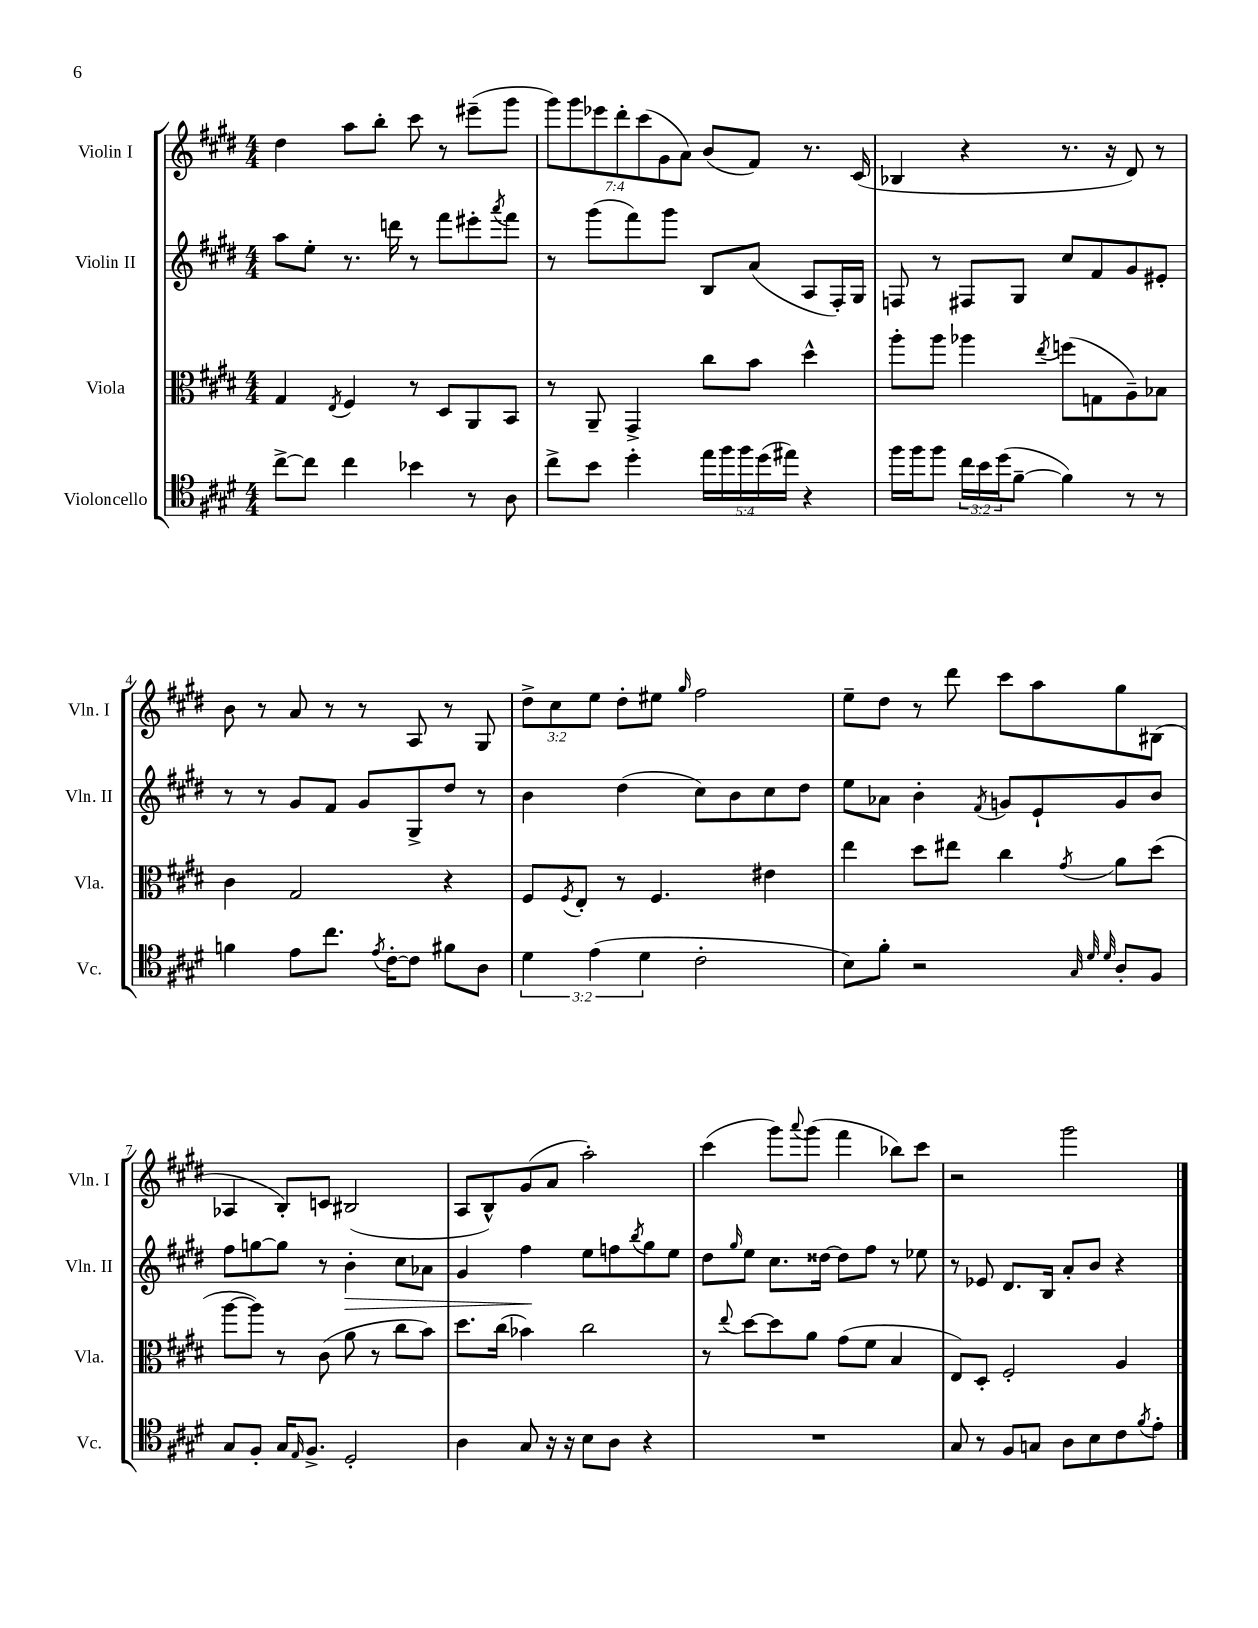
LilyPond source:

<<
\new StaffGroup <<
\new Staff = "s0" \with { instrumentName = "Violin I" shortInstrumentName = "Vln. I" } {
    \clef treble \key e \major \numericTimeSignature \time 4/4 \override Staff.TupletNumber.text = #tuplet-number::calc-fraction-text
    dis''4 a''8 b''8-. cis'''8 r8 eis'''8--( gis'''8 |
    \tuplet 7/4 { gis'''8) gis'''8 ees'''8 dis'''8-. cis'''8( gis'8 a'8) } b'8( fis'8) r8. cis'16( |
    bes4 r4 r8. r16 dis'8) r8 |
    b'8 r8 a'8 r8 r8 a8 r8 gis8 |
    \tuplet 3/2 { dis''8-> cis''8 e''8 } dis''8-. eis''8 \grace { gis''16 } fis''2 |
    e''8-- dis''8 r8 dis'''8 cis'''8 a''8 gis''8 bis8( |
    aes4 b8-.) c'8 bis2( |
    a8 b8-^) gis'8( a'8 a''2-.) |
    cis'''4( gis'''8) \appoggiatura { a'''8 } gis'''8( fis'''4 bes''8) cis'''8 |
    r2 gis'''2 \bar "|." |
}
\new Staff = "s1" \with { instrumentName = "Violin II" shortInstrumentName = "Vln. II" } {
    \clef treble \key e \major \numericTimeSignature \time 4/4
    a''8 e''8-. r8. d'''16 r8 fis'''8 eis'''8-. \acciaccatura { a'''8 } fis'''8 |
    r8 gis'''8( fis'''8) gis'''8 b8 a'8( a8 fis16-.) gis16 |
    f8 r8 fis8 gis8 cis''8 fis'8 gis'8 eis'8-. |
    r8 r8 gis'8 fis'8 gis'8 gis8-> dis''8 r8 |
    b'4 dis''4( cis''8) b'8 cis''8 dis''8 |
    e''8 aes'8 b'4-. \acciaccatura { fis'8 } g'8 e'8-! g'8 b'8 |
    fis''8 g''8~ g''8 r8 b'4-.\> cis''8 aes'8 |
    gis'4 fis''4\! e''8 f''8 \acciaccatura { b''8 } gis''8 e''8 |
    dis''8 \grace { gis''16 } e''8 cis''8. disis''16~ disis''8 fis''8 r8 ees''8 |
    r8 ees'8 dis'8. b16 a'8-. b'8 r4 \bar "|." |
}
\new Staff = "s2" \with { instrumentName = "Viola" shortInstrumentName = "Vla." } {
    \clef alto \key e \major \numericTimeSignature \time 4/4
    gis4 \acciaccatura { e8 } fis4 r8 dis8 a,8 b,8 |
    r8 a,8-- gis,4-> cis''8 b'8 dis''4-^ |
    a''8-. a''8 aes''4 \acciaccatura { e''8 } f''8( g8 a8--) bes8 |
    cis'4 gis2 r4 |
    fis8 \acciaccatura { fis8 } e8-. r8 fis4. eis'4 |
    e''4 dis''8 eis''8 cis''4 \acciaccatura { gis'8 } a'8 dis''8( |
    a''8~ a''8) r8 cis'8( a'8 r8 cis''8 b'8) |
    dis''8. cis''16( bes'4) cis''2 |
    r8 \appoggiatura { e''8 } dis''8~ dis''8 a'8 gis'8( fis'8 b4 |
    e8) dis8-. fis2-. a4 \bar "|." |
}
\new Staff = "s3" \with { instrumentName = "Violoncello" shortInstrumentName = "Vc." } {
    \clef tenor \key e \major \numericTimeSignature \time 4/4 \override Staff.TupletNumber.text = #tuplet-number::calc-fraction-text
    cis''8~-> cis''8 cis''4 bes'4 r8 a8 |
    cis''8-> b'8 dis''4-. \tuplet 5/4 { e''16 fis''16 fis''16 dis''16( eis''16) } r4 |
    fis''16 fis''16 fis''8 \tuplet 3/2 { cis''16 b'16 dis''16( } fis'8~-- fis'4) r8 r8 |
    f'4 e'8 cis''8. \acciaccatura { e'8 } cis'16~-. cis'8 fis'8 a8 |
    \tuplet 3/2 { dis'4 e'4( dis'4 } cis'2-. |
    b8) fis'8-. r2 \grace { gis32 dis'32 dis'32 } a8-. fis8 |
    gis8 fis8-. gis16 \grace { e16 } fis8.-> dis2-. |
    a4 gis8 r16 r16 b8 a8 r4 |
    R1 |
    gis8 r8 fis8 g8 a8 b8 cis'8 \acciaccatura { fis'8 } e'8-. \bar "|." |
}
>>
>>
